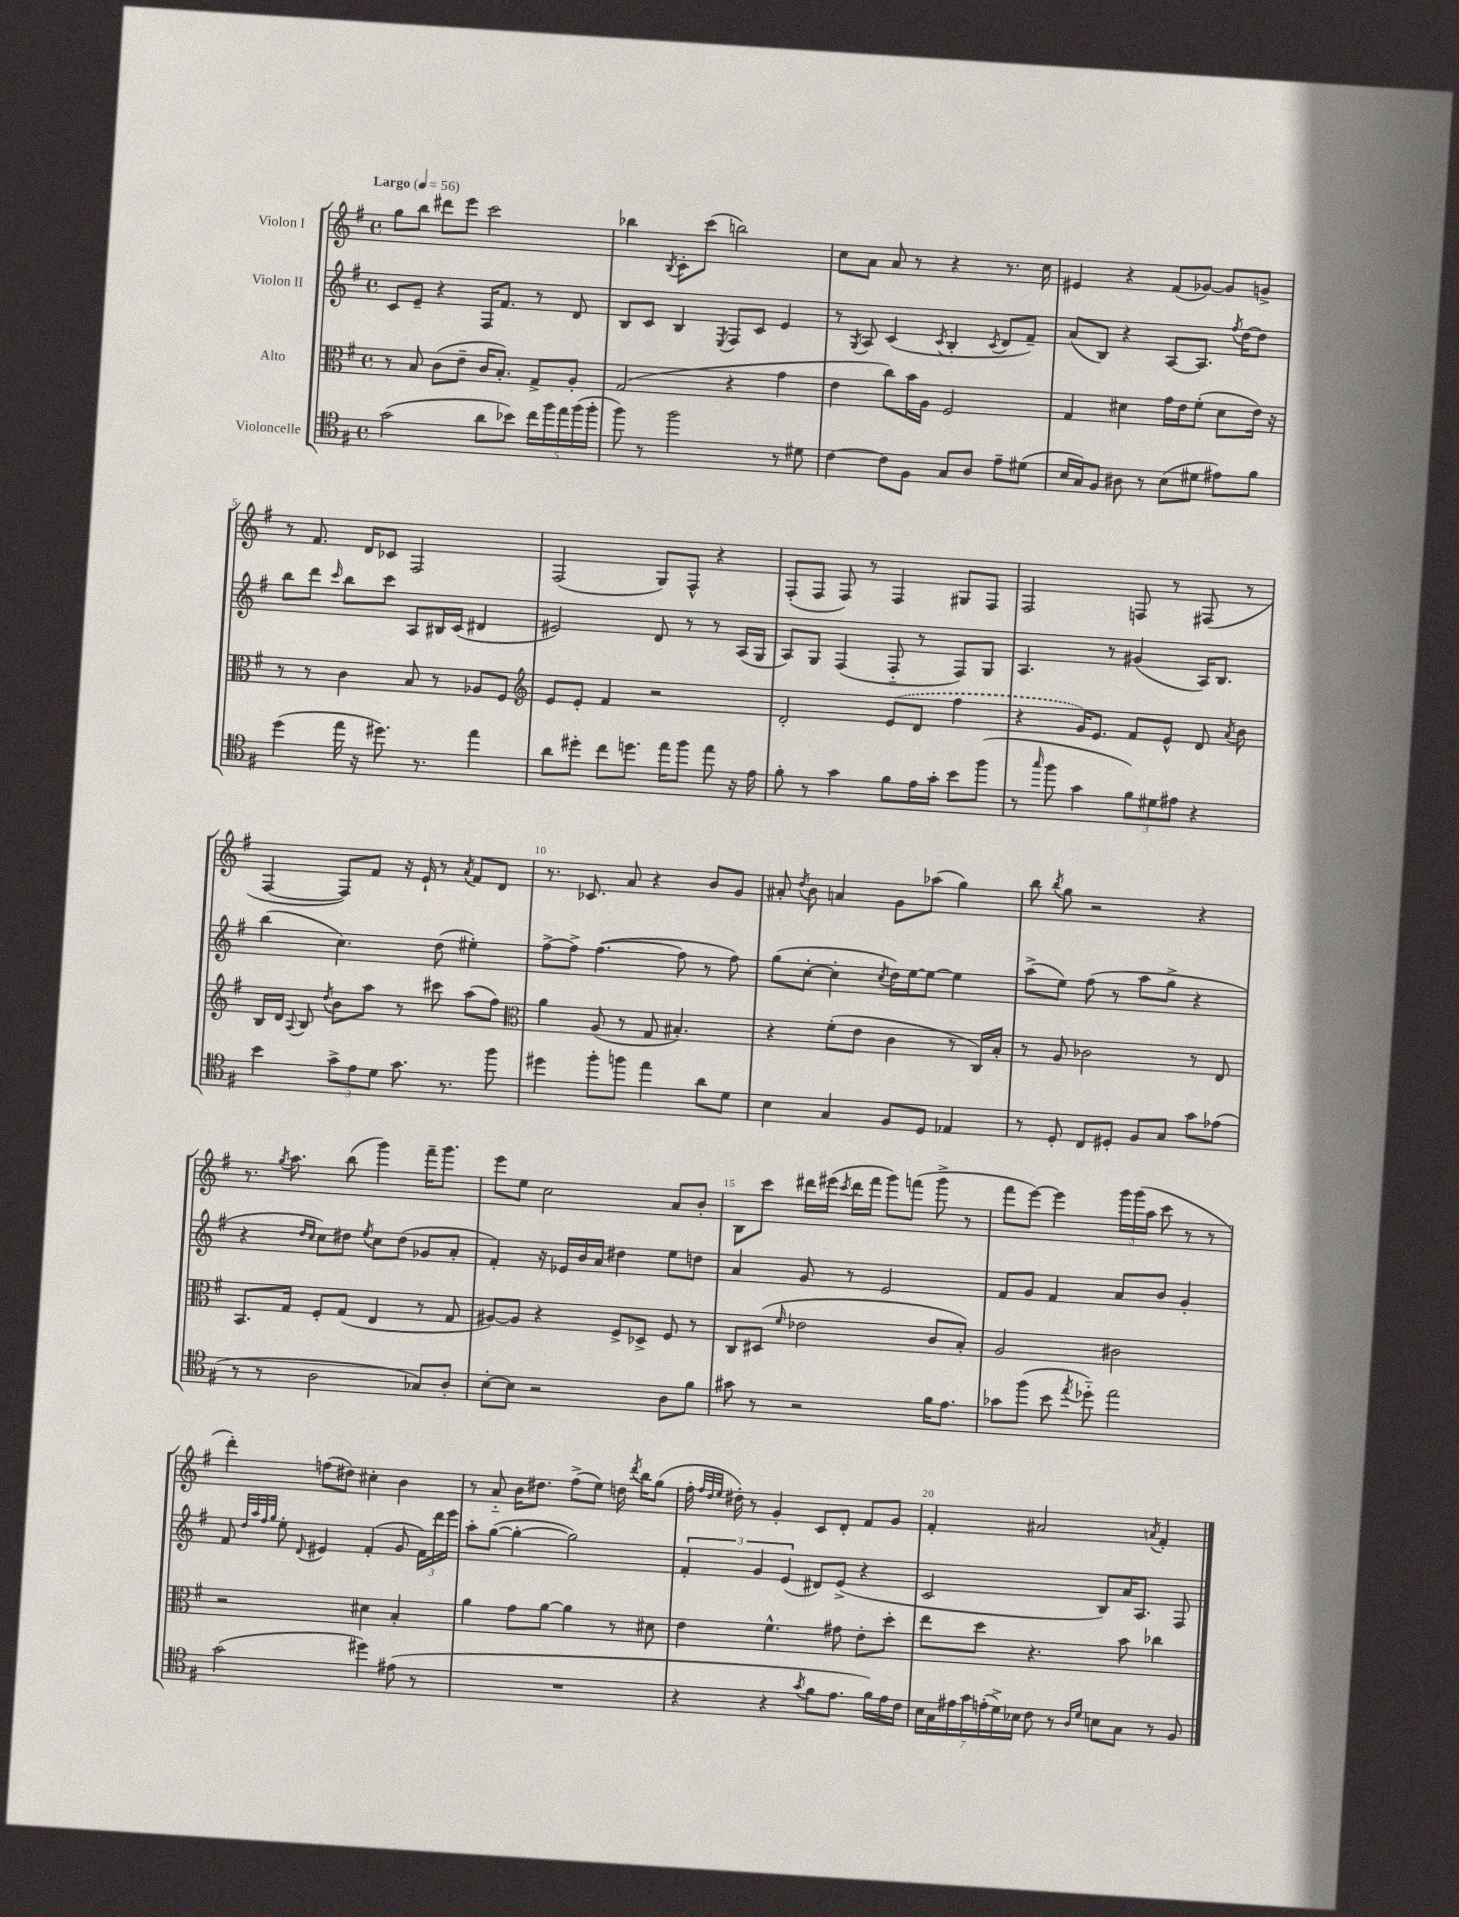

**kern	**kern	**kern	**kern
*staff4	*staff3	*staff2	*staff1
*clefC4	*clefC3	*clefG2	*clefG2
*k[f#]	*k[f#]	*k[f#]	*k[f#]
*M4/4	*M4/4	*M4/4	*M4/4
*met(c)	*met(c)	*met(c)	*met(c)
*MM56	*MM56	*MM56	*MM56
(2g	8r	8c	8gg
.	8B	8e~	8bb
.	(8c	4r	8ddd#
.	8e~	.	8eee
8a	16c	16F#	2ccc
.	8.B')	8.f#	.
8b-)	.	.	.
20cc	8G^	8r	.
20ff#	.	.	.
20ee	.	.	.
.	8A'	8d	.
(20ff#	.	.	.
20ff#'	.	.	.
=	=	=	=
8ff#)	(2G	8B	4bb-
8r	.	8c	.
.	.	.	8qB
2ff#	.	4B	8c'
.	.	.	(8ccc
.	.	8qE	.
.	4r	8F#	2bb)
.	.	8c	.
8r	4g	4e	.
8d#	.	.	.
=	=	=	=
[4c	4e	8r	8cc
.	.	8qG	.
.	.	8A	8a
8c]	8cc)	(4c	8a
8F#	16b	.	8r
.	16A	.	.
.	.	8qc	.
8G	2F#	4B'	4r
8A	.	.	.
.	.	8qc	.
8e~	.	8d	8.r
(8d#	.	8f#~)	.
.	.	.	16cc
=	=	=	=
16B	4G	(8a	4e#
16G)	.	.	.
8F#	.	8B)	.
8A#	4d#	4r	4r
8r	.	.	.
(8B	16g	[8A	(8f#
.	16e	.	.
8d#	(8f#'	8.A]	[8g-)
8e#)	8d#	.	8g-]
.	.	8qff#	.
.	.	[16dd	.
8f#	16e)	8dd]	8g^
.	16r	.	.
=	=	=	=
(4dd	8r	8bb	8r
.	8r	8ddd	8.f#
.	.	16qqccc	.
16ee	4c	8bb	.
16r	.	.	16d
8.dd#)	.	8ccc	8c-
.	8B	8A	2F#
8.r	.	.	.
.	8r	16B#	.
.	.	(16c	.
4ee	8A-	4d#	.
.	8F#	.	.
=	=	=	=
*	*clefG2	*	*
8a	8e	2e#)	(2F#
8dd#'	8e'	.	.
8cc	4f#	.	.
8.dd	.	.	.
.	2r	8d	8G)
16ee	.	.	.
8ff#	.	8r	8F#^^
8ee	.	8r	4r
16r	.	(16A	.
16e	.	16G	.
=	=	=	=
8f#'	2d'	8A)	(8F#'
8r	.	8G	8F#
4g	.	(4F#	8F#)
.	.	.	8r
8f#	(8e	8F#'~	4F#
16e	8d	8r	.
16g'	.	.	.
8b	4ff#	8F#)	8G#
(8ff#	.	8G	8F#
=	=	=	=
8r	4r	4.A	2F#
16qqgg	.	.	.
8ff#	.	.	.
4g	16g)	.	.
.	8.e	.	.
.	.	8r	.
12f#)	8f#	(4g#	8F
12d#	.	.	.
.	8e^^	.	8r
12e#	.	.	.
4r	8d	16A)	(8F#
.	.	8.B	.
.	8qa	.	.
.	8b	.	8r
=	=	=	=
4b	16B	(4bb	[4F#
.	16d	.	.
.	8qqA	.	.
.	8B	.	.
.	8qdd	.	.
12g^	8b	4.cc)	8F#])
12e	.	.	.
.	8aa	.	8f#
12d	.	.	.
8.g	8r	.	16r
.	.	.	16e`
.	8ccc#	(8dd	8r
8.r	.	.	.
.	.	.	8qa
.	(8aa	4ee#')	8f#
8ff#	8ff#)	.	8d
=	=	=	=
*	*clefC3	*	*
4dd#	4a	[8ff#^	8.r
.	.	8ff#^]	.
.	.	.	8.c-
8ff#'	(8A	([4.ff#	.
8ff	8r	.	8a
4ee	8G	.	4r
.	4.B#')	8ff#]	.
8a	.	8r	8b
8d	.	8ff#)	8g
=	=	=	=
4B	4r	(8gg	8a#'
.	.	.	8qdd
.	.	[8cc'	8b
4G	(8f#'	4cc']	4a
.	8e	.	.
.	.	8qcc	.
8F#	4c	16dd)	8g
.	.	[16ee	.
8D	.	8ee_	(8aa-
4E-	8r	4ee]	4gg)
.	16C)	.	.
.	16B'	.	.
=	=	=	=
8r	8r	(8aa^	8bb
.	.	.	8qbb
8D'	8A	8ee)	8gg
8C	2c-	(8ff#	2r
8D#'	.	8r	.
8F#	.	8aa	.
8G	.	8gg^	.
8g	8r	4r	4r
(8e-	8E	.	.
=	=	=	=
8r	8.BB	4r	8.r
8r	.	.	.
.	.	.	8qgg
.	16G	.	8.aa
.	.	16qqdd	.
.	.	16qqcc	.
2A	8F#'	8cc)	.
.	(8G	8dd#	(8bb
.	.	8qee	.
.	4E	8cc	4ggg)
.	.	(8dd#	.
8G-)	8r	8g-	16fff#~
.	.	.	8.ggg
8A'	8G	8a'	.
=	=	=	=
[8B'	[8A#)	4f#')	8eee
8B]	8A#]	.	8ee
2r	4r	16r	2cc
.	.	16e-	.
.	.	16b	.
.	.	16a	.
.	8F#^	4dd#	.
.	8D-^	.	.
8A	8F#	8ee	8a
8f#	8r	8dd	8b'
=	=	=	=
8g#	8C	4a	8B
8r	(8D#	.	8ccc
.	16qqf#	.	.
2r	2e-	8g	16ddd#
.	.	.	(16eee#
.	.	.	8qccc
.	.	8r	16ddd#
.	.	.	16fff#
.	.	2e	8ggg)
.	.	.	(8fff
16f#	8c	.	8ggg^
8.e	.	.	.
.	8B')	.	8r
=	=	=	=
8g-	2A	8f#	8fff#
(8ff#	.	8g	[8eee)
8b	.	4f#	4eee]
8qee	.	.	.
8dd-'~)	.	.	.
2ee	2c#	8a	24ggg
.	.	.	(24ggg
.	.	.	24aa
.	.	8b	8ccc
.	.	4g'	8r
.	.	.	8r
=	=	=	=
(2g	2r	8f#	4ddd')
.	.	32qqdd	.
.	.	32qqaa	.
.	.	32qqff#	.
.	.	32qqgg	.
.	.	8ee'	.
.	.	8qqd	.
.	.	4e#	(8ff
.	.	.	8dd#)
4dd#)	4d#	(4f#'	4cc#'
(8e#	4B'	8g	4b
8r	.	24f#)	.
.	.	24ddd	.
.	.	24eee	.
=	=	=	=
1r	4a	8aa'	8r
.	.	([8gg	8a'~
.	8g	4gg'_	16b
.	.	.	8.dd#
.	[8a	.	.
.	4a]	2gg])	(8ff#^
.	.	.	8ee)
.	8r	.	16dd
.	.	.	8qddd
.	.	.	16bb
.	8d#	.	(8gg
=	=	=	=
4r	4e	6f#'	16ff#'
.	.	.	32qqff#
.	.	.	32qqdd
.	.	.	32qqee
.	.	.	16dd#')
.	.	.	8r
.	.	6g	.
4r	4.f#^^	.	4g'
.	.	(6e	.
8qg	.	.	.
8f#	.	8d#)	8c
8.e	8g#	(8e^	8d'
.	8e'	4r	8f#
16f#)	.	.	.
16e	8dd'	.	8g
16c	.	.	.
=	=	=	=
28B	8ee	2c	4f#'
28G	.	.	.
28e#	.	.	.
28g	.	.	.
.	8dd	.	.
(28e'	.	.	.
28d^)	.	.	.
28B-	.	.	.
8c	4.r	.	2a#
8r	.	.	.
16qqA	.	.	.
16qqd	.	.	.
8B	.	8B)	.
8G	8b	16a	.
.	.	8.A	.
.	.	.	8qa
8r	4cc-	.	4f#'
8F#	.	8F#	.
==	==	==	==
*-	*-	*-	*-
